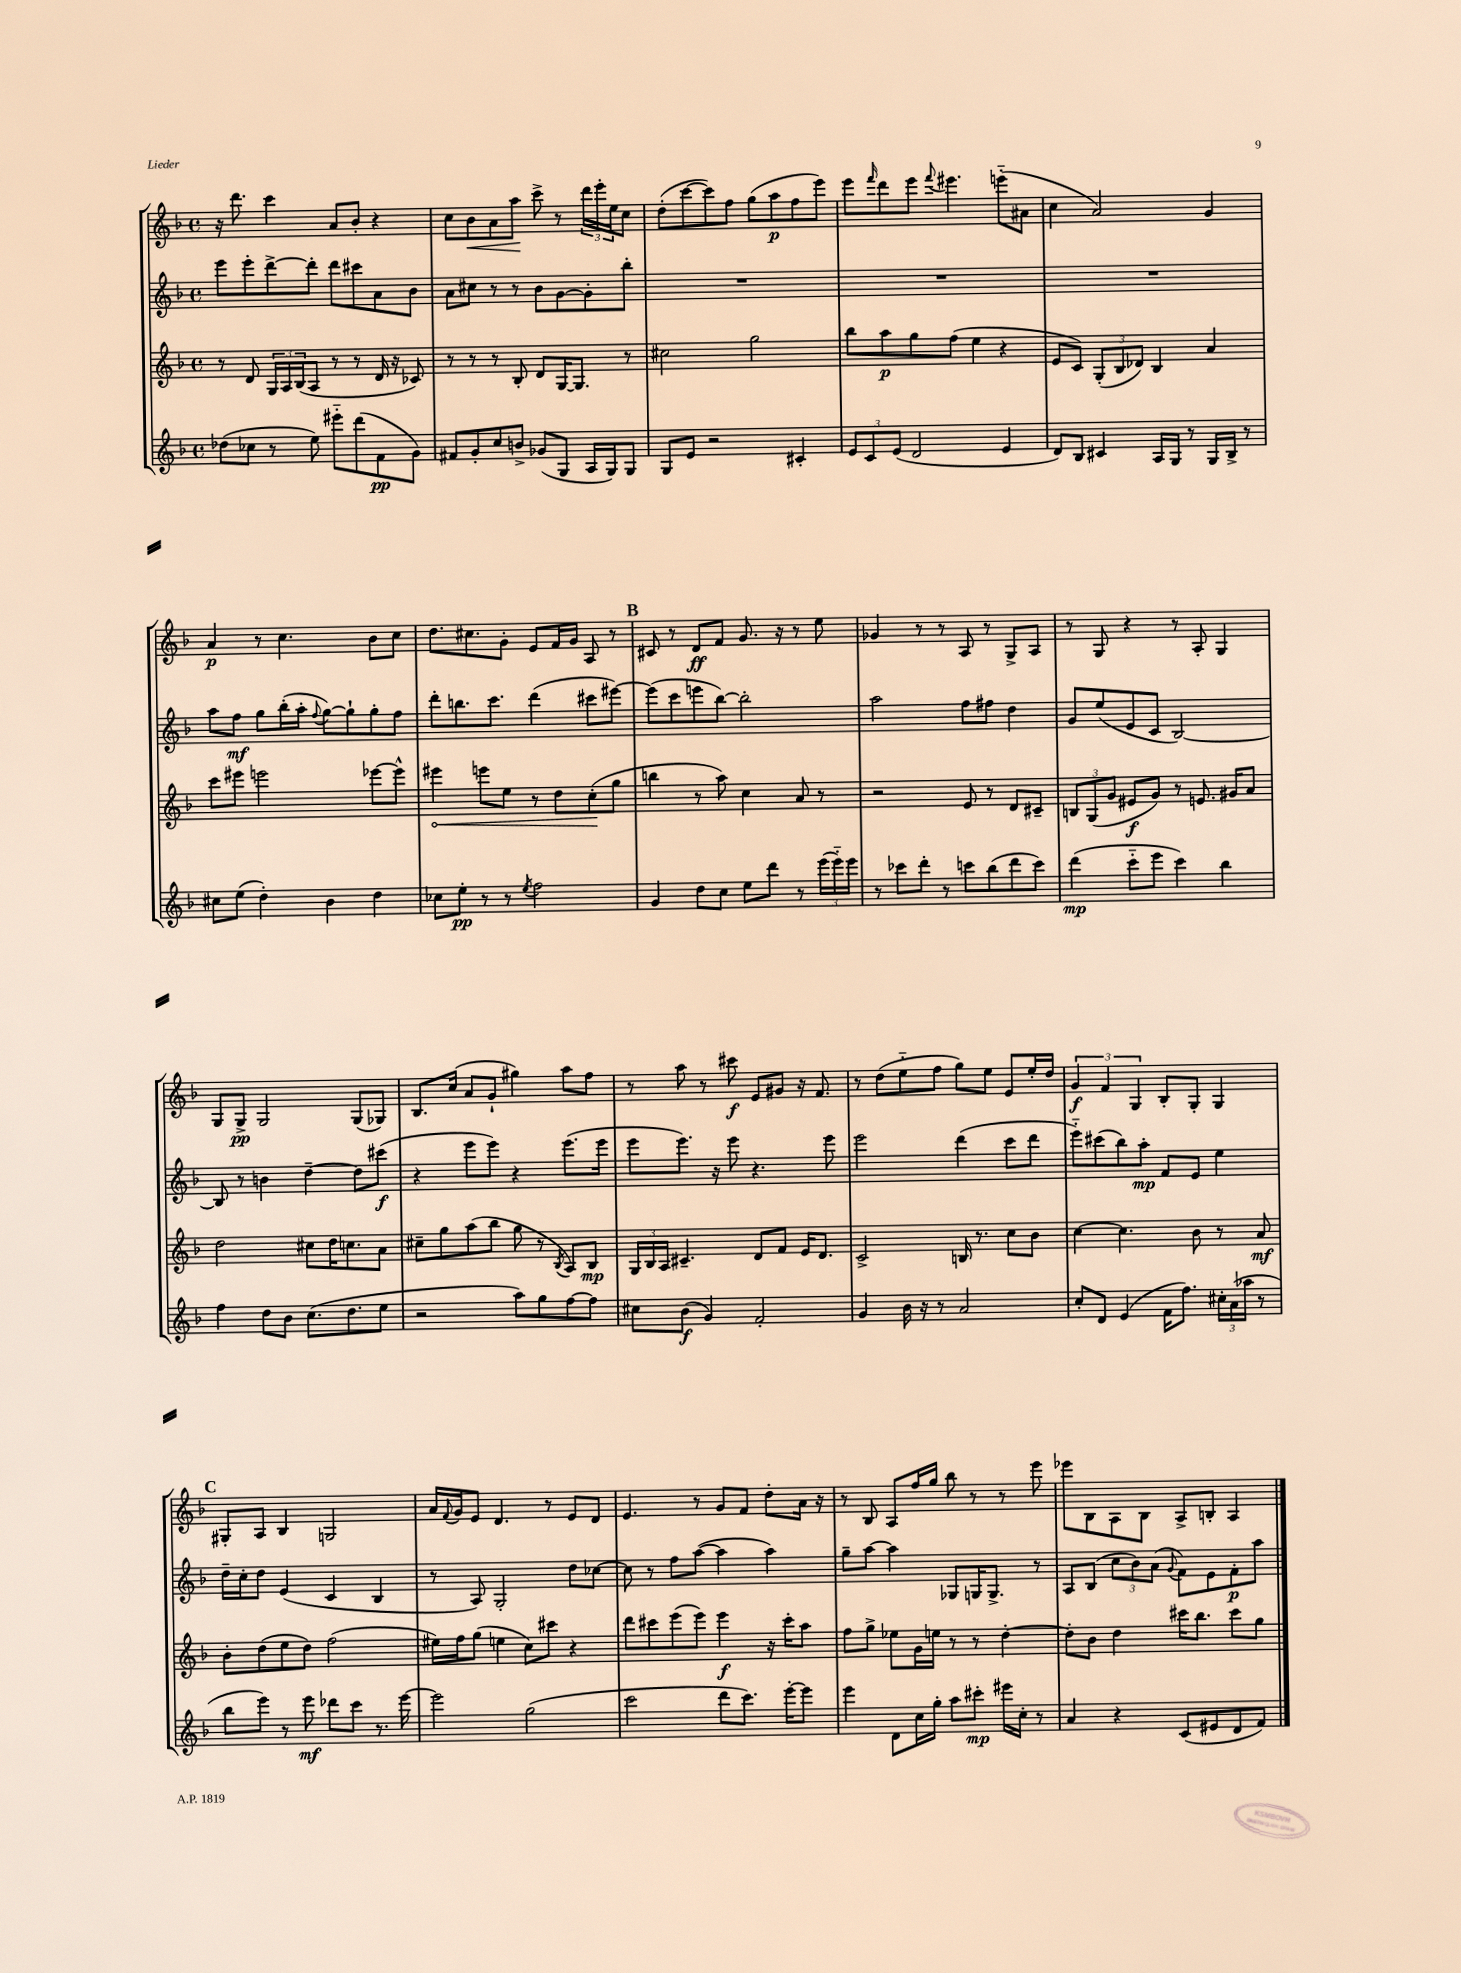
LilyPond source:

<<
\new StaffGroup <<
\new Staff = "s0" {
    \clef treble \key f \major \defaultTimeSignature \time 4/4
    r16 d'''8. c'''4 a'8 bes'8-. r4 |
    c''8 bes'8\< a'8 a''8\! c'''8-> r8 \tuplet 3/2 { d'''16 e'''16-. e''16 } c''8 |
    d''8-.( c'''8~ c'''8) f''8 g''8( a''8\p f''8 e'''8) |
    e'''8 \grace { f'''16 } d'''8 e'''8 \appoggiatura { f'''8 } eis'''4. e'''8-_( ais'8 |
    c''4 a'2) g'4 |
    a'4\p r8 c''4. bes'8 c''8 |
    d''8. cis''8. g'8-. e'8 f'16 g'16 a8 r8 |
    \mark \markup { \bold "B" } cis'8 r8 d'8\ff f'8 g'8. r16 r8 e''8 |
    ges'4 r8 r8 a8 r8 g8-> a8 |
    r8 g8 r4 r8 a8-. g4 |
    g8 g8->\pp g2 g8( ges8) |
    bes8. c''16( a'8 g'8-! gis''4) a''8 f''8 |
    r8 a''8 r8 cis'''8\f e'8 gis'8 r16 f'8. |
    r8 d''8( e''8-_ f''8 g''8) e''8 e'8 e''16-. d''16 |
    \tuplet 3/2 { g'4\f f'4 g4 } bes8-. g8-. g4 |
    \mark \markup { \bold "C" } gis8-. a8 bes4 g2 |
    a'16 \appoggiatura { f'8 } g'16 e'8 d'4. r8 e'8 d'8 |
    e'4. r8 g'8 f'8 d''8-. a'16 r16 |
    r8 bes8 a8 f''16 g''16 bes''8 r8 r8 e'''8 |
    ees'''8 bes8 a8 bes8 a8-> b8-. a4 \bar "|." |
}
\new Staff = "s1" {
    \clef treble \key f \major \defaultTimeSignature \time 4/4
    e'''8 e'''8-. d'''8~-> d'''8-. d'''8 cis'''8 a'8 bes'8 |
    a'8 cis''8 r8 r8 bes'8 g'8~ g'8-. bes''8-. |
    R1 |
    R1 |
    R1 |
    a''8 f''8\mf g''8 bes''16-.( a''16-. \appoggiatura { f''8 } g''8~) g''8-! g''8-. f''8 |
    d'''8-. b''8. c'''8. d'''4( cis'''8 eis'''8~) |
    \mark \markup { \bold "B" } eis'''8( c'''8 e'''8 bes''8~) bes''2-. |
    a''2 f''8 fis''8 d''4 |
    g'8 e''8( e'8 c'8 bes2~) |
    bes8 r8 b'4 d''4~-- d''8 cis'''8\f( |
    r4 e'''8 e'''8) r4 e'''8.( e'''16 |
    e'''8 e'''8.) r16 e'''8 r4. e'''8 |
    e'''2 d'''4( c'''8 d'''8 |
    e'''8-_) cis'''8( bes''8) a''8-.\mp f'8 e'8 e''4 |
    \mark \markup { \bold "C" } d''16-- c''16-. d''8 e'4( c'4 bes4 |
    r8 a8) g2-. d''8 ces''8~ |
    ces''8 r8 f''8 a''8~( a''4 a''4) |
    g''8-- a''8~ a''4 ges8 g16 g8.-> r8 |
    a8 bes8( \tuplet 3/2 { c''8 bes'8) a'8( } \appoggiatura { g'8 } f'8) e'8 f'8-.\p a''8 \bar "|." |
}
\new Staff = "s2" {
    \clef treble \key f \major \defaultTimeSignature \time 4/4
    r8 d'8 \tuplet 3/2 { g16 a16 bes16( } a8 r8 r8 d'16 r16 ces'8) |
    r8 r8 r8 bes8-. d'8 g16~ g8. r8 |
    cis''2 g''2 |
    bes''8 a''8\p g''8 f''8( e''4 r4 |
    e'8 c'8) \tuplet 3/2 { g8-.( bes8 des'8) } bes4 a'4 |
    c'''8 eis'''8 e'''2 ees'''8~ ees'''8-^ |
    \once \override Hairpin.circled-tip = ##t eis'''4\< e'''8 e''8 r8 d''8 c''8-.\!( g''8 |
    \mark \markup { \bold "B" } b''4 r8 a''8) c''4 a'8 r8 |
    r2 e'8 r8 d'8 cis'8-- |
    \tuplet 3/2 { b8 g8( g'8 } eis'8\f g'8) r8 e'8. gis'16 a'8 |
    d''2 cis''8 d''16 c''8. a'8 |
    cis''8-- g''8 a''8( bes''8 g''8 r8 \acciaccatura { bes8 } a8) bes8\mp |
    \tuplet 3/2 { g16 bes16 a16 } cis'4.-- d'8 f'8 e'16 d'8. |
    c'2-> b16 r8. c''8 bes'8 |
    c''4~ c''4. bes'8 r8 a'8\mf |
    \mark \markup { \bold "C" } bes'8-. d''8( e''8 d''8) f''2( |
    eis''16) f''16 g''8( e''4 c''8) cis'''8 r4 |
    d'''8 cis'''8 e'''8( e'''8) e'''4\f r16 cis'''16-. a''8 |
    f''8 g''8-> ees''8 g'16 e''16 r8 r8 d''4~-. |
    d''8-. bes'8 d''4 cis'''16 bes''8. cis'''8 g''8 \bar "|." |
}
\new Staff = "s3" {
    \clef treble \key f \major \defaultTimeSignature \time 4/4
    des''8( ces''8 r8 e''8) eis'''8-_ d'''8( f'8\pp g'8) |
    fis'8 g'8-. c''8 b'8-> ges'8( g8 a16 g16) g8 |
    g8 e'8 r2 cis'4-. |
    \tuplet 3/2 { e'8 c'8 e'8( } d'2 e'4 |
    d'8) bes8 cis'4 a16 g16 r8 g16 bes16-> r8 |
    cis''8 e''8( d''4-.) bes'4 d''4 |
    ces''8 e''8-.\pp r8 r8 \acciaccatura { e''8 } f''2 |
    \mark \markup { \bold "B" } g'4 d''8 c''8 e''8 d'''8 r8 \tuplet 3/2 { e'''16( e'''16-_) e'''16 } |
    r8 ces'''8 d'''8-. r8 c'''8 bes''8( d'''8 c'''8) |
    d'''4\mp( c'''8-_ e'''8 c'''4) bes''4 |
    f''4 d''8 bes'8 c''8.( d''8. e''8 |
    r2 a''8) g''8 f''8~ f''8 |
    cis''8 bes'8\f( g'4) f'2-. |
    g'4 bes'16 r16 r8 a'2 |
    c''8-. d'8 e'4( f'16 f''8.) \tuplet 3/2 { cis''16-. a'16( aes''16 } r8 |
    \mark \markup { \bold "C" } bes''8 e'''8) r8 e'''8\mf des'''8 c'''8 r8. e'''16~ |
    e'''2 g''2( |
    c'''2 d'''8 c'''8.) e'''16~-. e'''8 |
    e'''4 d'8 c''16 g''16-. a''8 cis'''8-.\mp eis'''16 c''16-. r8 |
    a'4 r4 c'8( eis'8 d'8 f'8) \bar "|." |
}
>>
>>
\layout { \context { \Score \remove "Bar_number_engraver" } }
